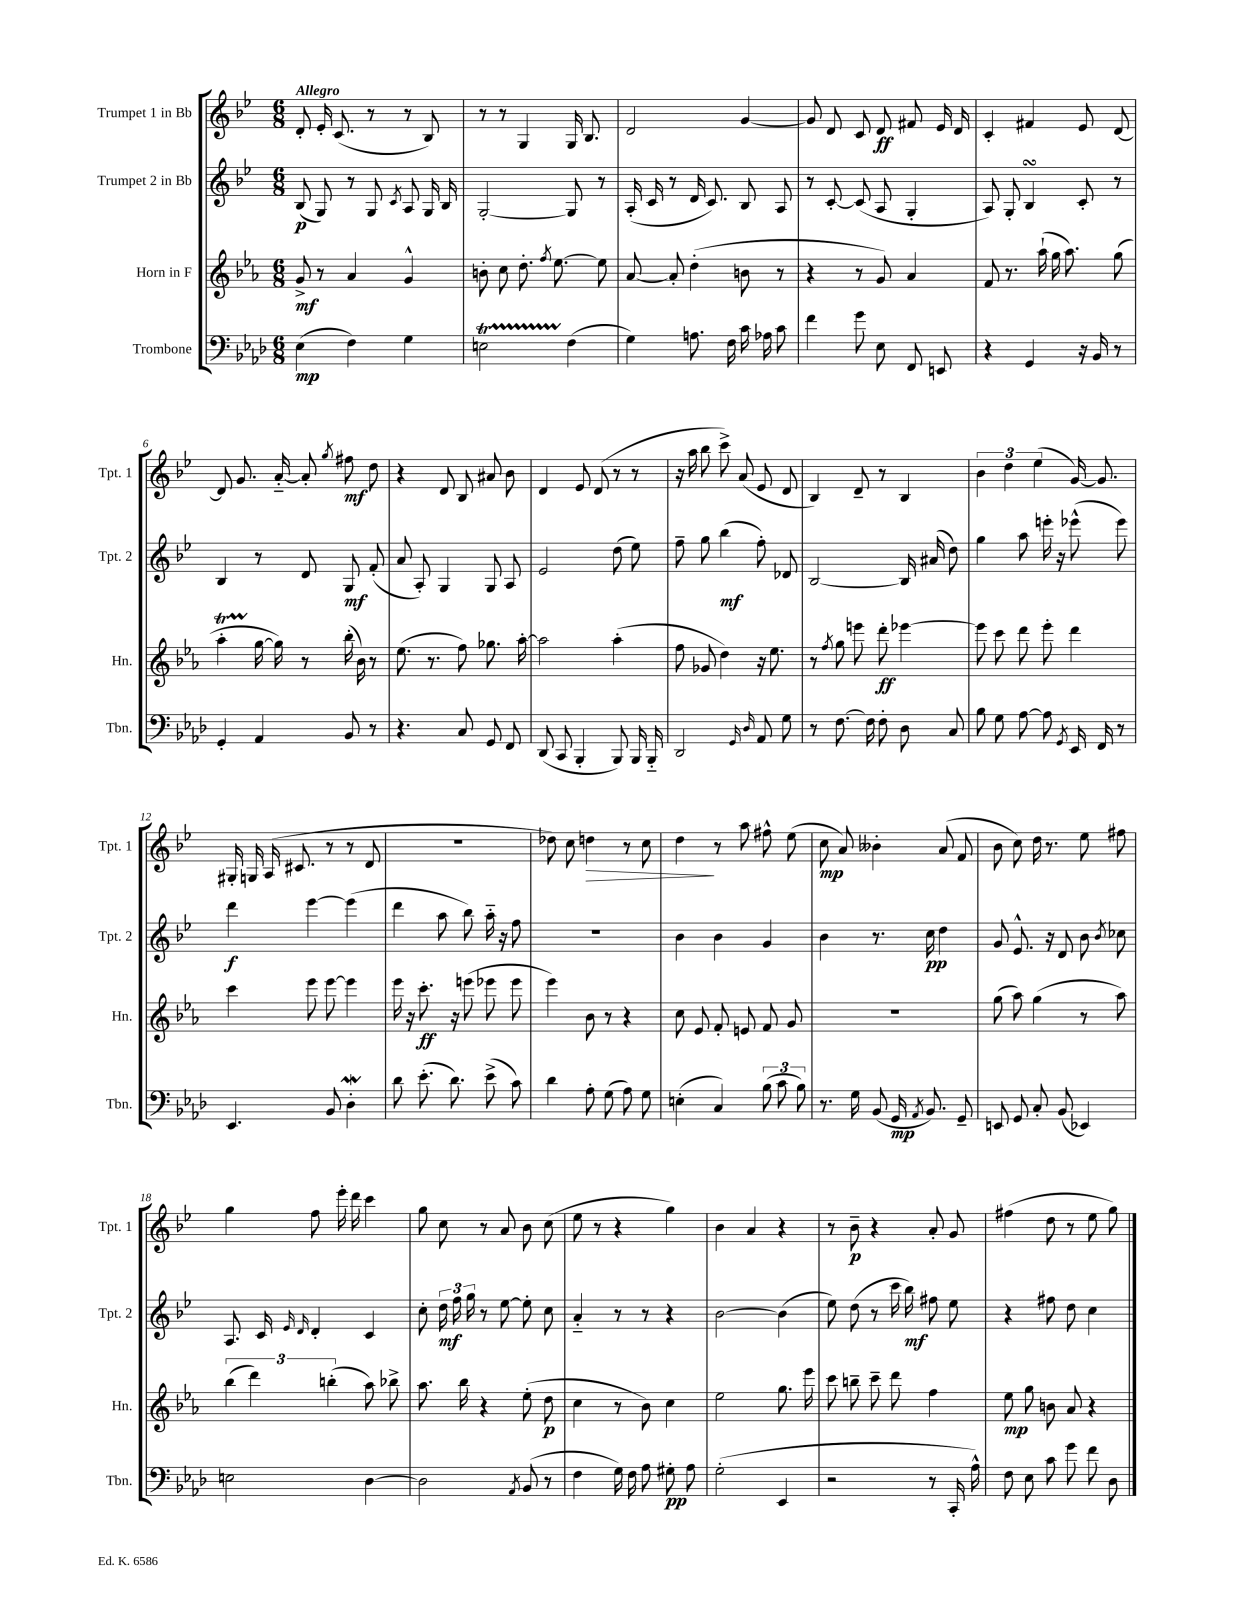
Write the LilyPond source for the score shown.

<<
\new StaffGroup <<
\new Staff = "s0" \with { instrumentName = "Trumpet 1 in Bb" shortInstrumentName = "Tpt. 1" } {
    \clef treble \key bes \major \numericTimeSignature \time 6/8 \tempo "Allegro"
    \autoBeamOff d'8-. ees'16-. c'8.( r8 r8 bes8) |
    r8 r8 g4 g16 bes8. |
    d'2 g'4~ |
    g'8 d'8 c'8 d'8\ff fis'8 ees'16 d'16 |
    c'4-. fis'4 ees'8 d'8~ |
    d'8 g'8. a'16~-_ a'8-. \acciaccatura { g''8 } fis''8\mf d''8 |
    r4 d'8 bes8 ais'8 bes'8 |
    d'4 ees'8 d'8( r8 r8 |
    r16 a''16 bes''8 c'''8->) a'8( ees'8 d'8 |
    bes4) d'8-- r8 bes4 |
    \tuplet 3/2 { bes'4 d''4 ees''4( } g'16~) g'8. |
    gis16-. g16 a16( cis'8. r8 r8 d'8 |
    R2. |
    des''8) c''8 d''4\> r8 c''8 |
    d''4\! r8 a''8 fis''8-^ ees''8( |
    c''8\mp a'8) beses'4-. a'8( f'8 |
    bes'8 c''8) d''16 r8. ees''8 fis''8 |
    g''4 f''8 ees'''16-. d'''16 c'''4 |
    g''8 c''8 r8 a'8 bes'8 c''8( |
    ees''8 r8 r4 g''4) |
    bes'4 a'4 r4 |
    r8 bes'8--\p r4 a'8-. g'8 |
    fis''4( d''8 r8 ees''8 g''8) \bar "|." |
}
\new Staff = "s1" \with { instrumentName = "Trumpet 2 in Bb" shortInstrumentName = "Tpt. 2" } {
    \clef treble \key bes \major \numericTimeSignature \time 6/8
    \autoBeamOff bes8\p( g8) r8 g8 \acciaccatura { c'8 } a8 g16 bes16 |
    g2~-. g8 r8 |
    a16-.( c'16 r8 d'16 c'8.) bes8 a8 |
    r8 c'8~-. c'8( a8 g4-. |
    a8) g8-. bes4\turn c'8-. r8 |
    bes4 r8 d'8 g8\mf f'8-.( |
    a'8 a8-.) g4 g8 a8 |
    ees'2 d''8( ees''8) |
    f''8-- g''8 bes''4\mf( f''8-.) des'8 |
    bes2~ bes16 ais'16( d''8) |
    g''4 a''8 e'''16-. r16 ees'''8-^( ees'''8) |
    d'''4\f ees'''4~ ees'''4( |
    d'''4 a''8 bes''8) a''16-_ r16 f''8 |
    R2. |
    bes'4 bes'4 g'4 |
    bes'4 r8. c''16\pp d''4 |
    g'8 ees'8.-^ r16 d'8 bes'8 \acciaccatura { bes'8 } ces''8 |
    a8. c'16 \grace { ees'16 d'16 } d'4-. c'4 |
    c''8-. \tuplet 3/2 { d''16\mf f''16 g''16 } r8 ees''8~ ees''8-. c''8 |
    a'4-_ r8 r8 r4 |
    bes'2~ bes'4( |
    ees''8) d''8( r8 c'''16 bes''16\mf) fis''8 ees''8 |
    r4 fis''8 d''8 c''4 \bar "|." |
}
\new Staff = "s2" \with { instrumentName = "Horn in F" shortInstrumentName = "Hn." } {
    \clef treble \key ees \major \numericTimeSignature \time 6/8
    \autoBeamOff g'8->\mf r8 aes'4 g'4-^ |
    b'8-. c''8 d''8.-. \acciaccatura { f''8 } ees''8.~ ees''8 |
    aes'8~ aes'8-. d''4-.( b'8 r8 |
    r4 r8 g'8) aes'4 |
    f'8 r8. aes''16-!( g''16 aes''8.) g''8( |
    aes''4-.\startTrillSpan g''16~\stopTrillSpan g''16) r8 bes''16-.( bes'16) r8 |
    ees''8.( r8. f''8) ges''8. aes''16~-. |
    aes''2 aes''4-.( |
    f''8 ges'8 d''4) r16 ees''8. |
    r8 \acciaccatura { f''8 } g''8 e'''8 d'''8-.\ff ees'''4~ |
    ees'''8 c'''8 d'''8 ees'''8-. d'''4 |
    c'''4 ees'''8 ees'''8~ ees'''4 |
    ees'''16 r16 c'''8.-.\ff r16 e'''8( ees'''8 ees'''8 |
    ees'''4) bes'8 r8 r4 |
    c''8 ees'8 f'8-. e'8 f'8 g'8 |
    R2. |
    g''8( aes''8) g''4( r8 aes''8) |
    \tuplet 3/2 { bes''4( d'''4) b''4-.( } aes''8) bes''8-> |
    aes''8. bes''16 r4 ees''8-.( d''8\p |
    c''4 r8 bes'8) c''4 |
    ees''2 g''8. ees'''16 |
    c'''8 b''8-- c'''8-- d'''8 f''4 |
    ees''8\mp g''8 b'8 aes'8 r4 \bar "|." |
}
\new Staff = "s3" \with { instrumentName = "Trombone" shortInstrumentName = "Tbn." } {
    \clef bass \key aes \major \numericTimeSignature \time 6/8
    \autoBeamOff ees4\mp( f4) g4 |
    e2\startTrillSpan f4\stopTrillSpan( |
    g4) a8. f16 c'16 aes16 c'8 |
    f'4 g'8 ees8 f,8 e,8 |
    r4 g,4 r16 bes,16 r8 |
    g,4-. aes,4 bes,8 r8 |
    r4. c8 g,8 f,8 |
    des,8( c,8 bes,,4-. bes,,8) bes,,16 bes,,16-_ |
    des,2 \grace { g,16 des16 } aes,8 g8 |
    r8 f8.~ f16 f8-. des8 c8 |
    bes8 g8 aes8~ aes8 \acciaccatura { g,8 } ees,16 f,16 r8 |
    ees,4. bes,8 des4-.\mordent |
    des'8 ees'8.-.( des'8.) ees'8->( c'8) |
    des'4 aes8-. g8( aes8) g8 |
    e4-.( c4) \tuplet 3/2 { bes8( c'8 bes8) } |
    r8. g16 bes,8( g,16\mp \acciaccatura { aes,8 } bes,8.) g,8-- |
    e,8 g,8 c8-. bes,8( ees,4) |
    e2 des4~ |
    des2 \acciaccatura { aes,8 } bes,8( r8 |
    f4 g16) f16 aes8 gis8-.\pp aes8 |
    g2-.( ees,4 |
    r2 r8 c,16-. aes16-^) |
    f8 ees8 c'8 g'8 f'8 des8 \bar "|." |
}
>>
>>
